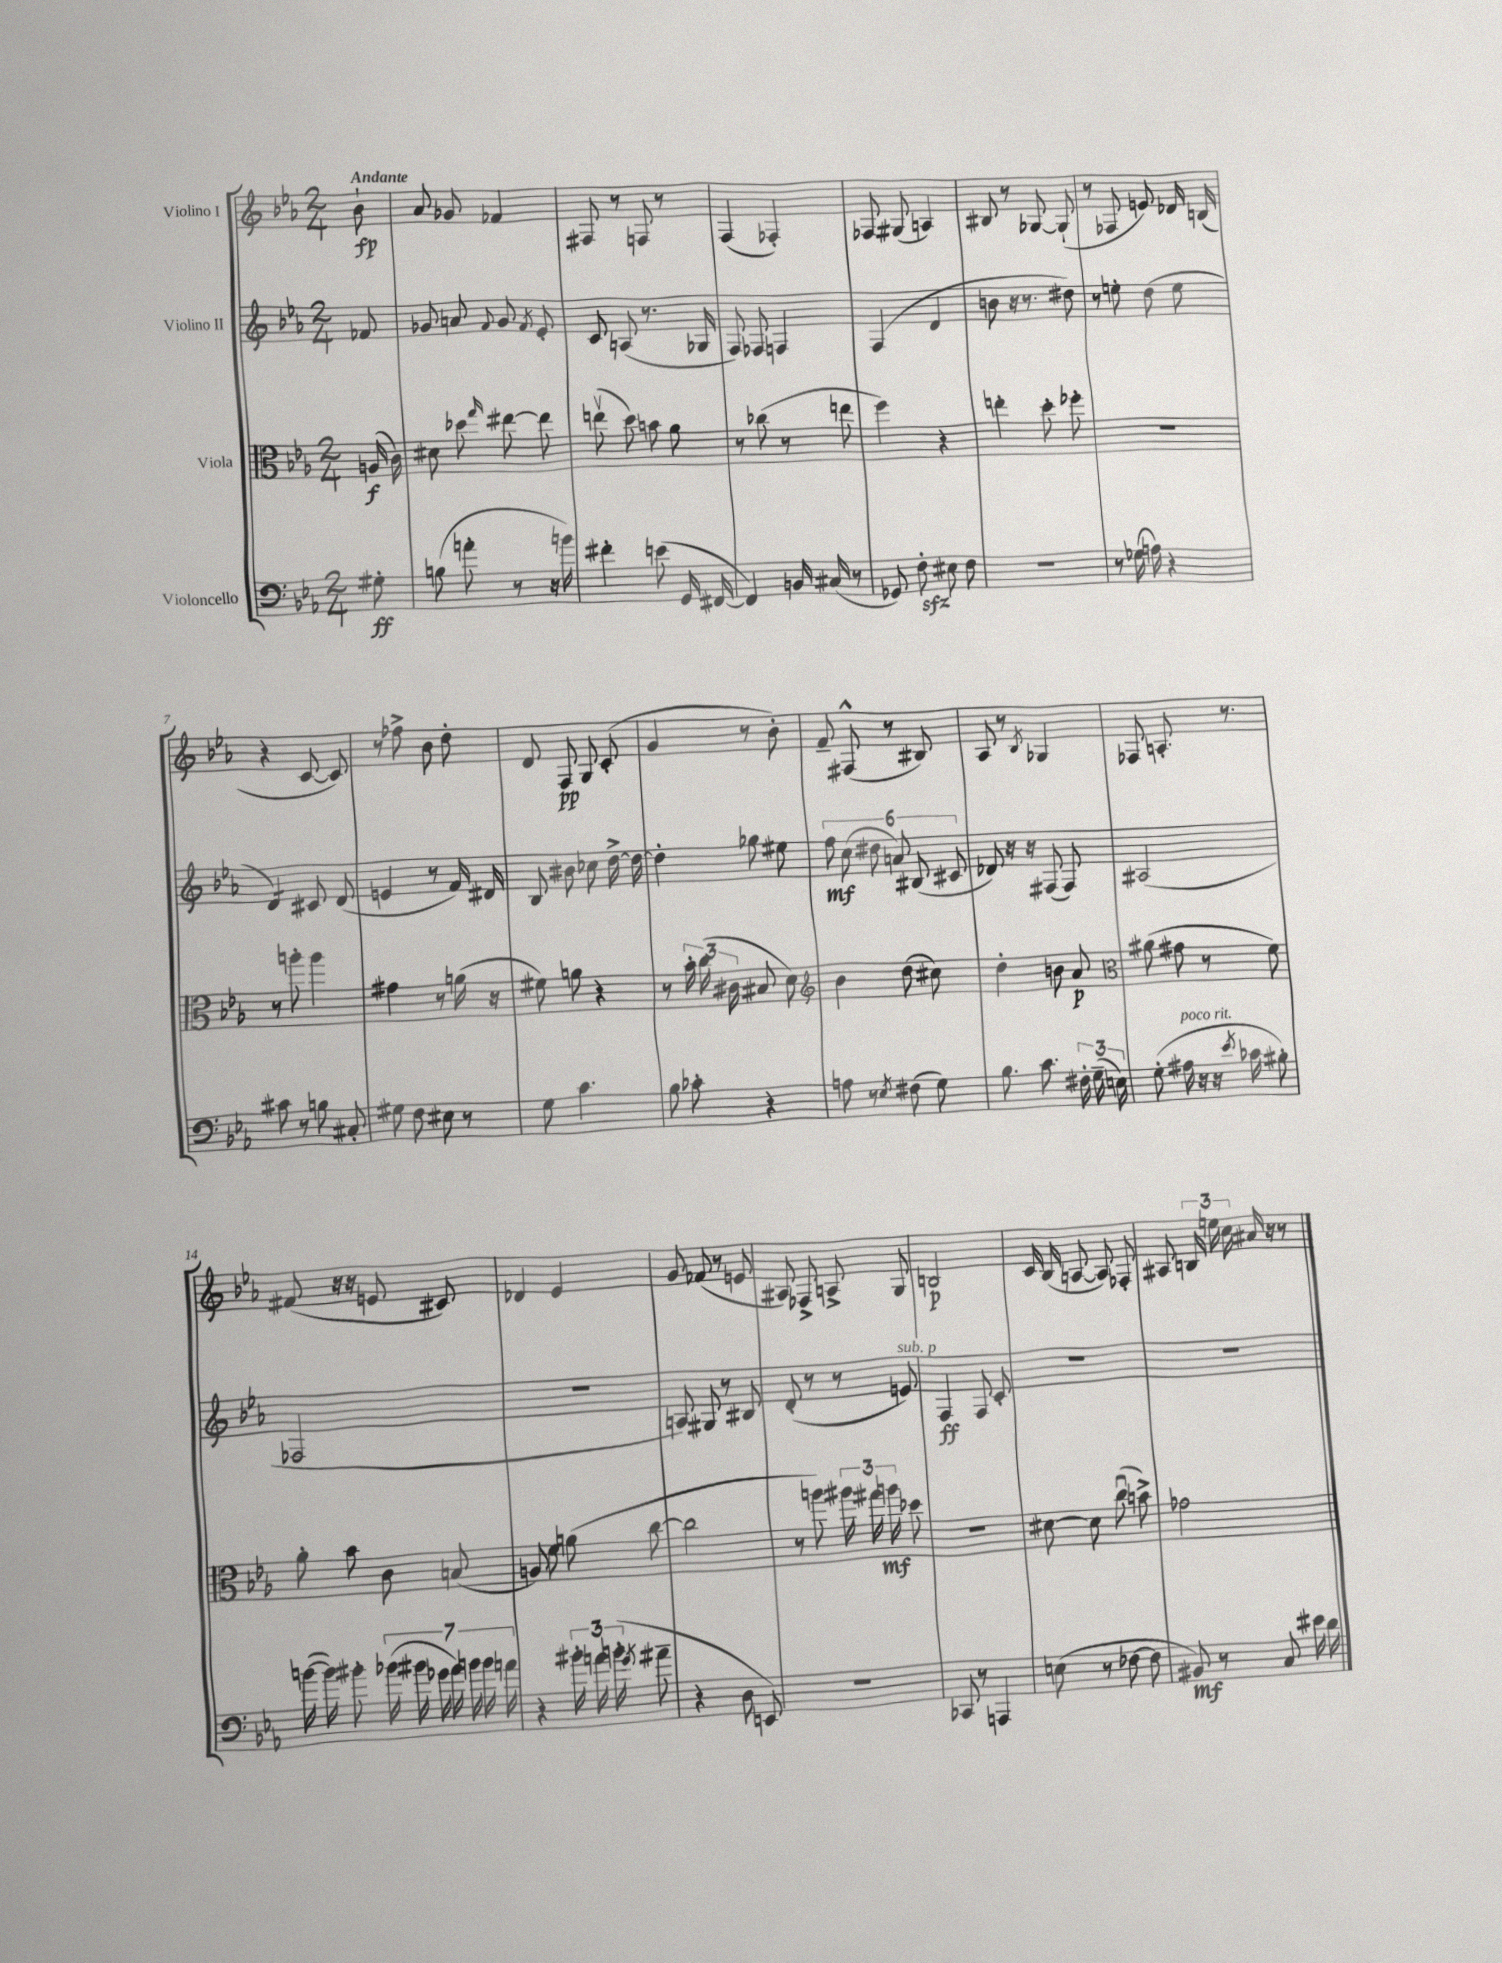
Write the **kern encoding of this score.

**kern	**kern	**kern	**kern
*staff4	*staff3	*staff2	*staff1
*clefF4	*clefC3	*clefG2	*clefG2
*k[b-e-a-]	*k[b-e-a-]	*k[b-e-a-]	*k[b-e-a-]
*M2/4	*M2/4	*M2/4	*M2/4
8G#'\	(16A/	8f-/	8b-`\
.	16c\)	.	.
=	=	=	=
(8B\	8d#\	8g-/	8a-/
8a'\	8dd-\	8a/	8g-/
.	16qqgg/	8qqf/	.
8r	[8ee#\	8g-/	4f-/
.	.	8qf/	.
16r	8ee#\]	8e-'/	.
16b\)	.	.	.
=	=	=	=
4f#'\	(8eev\	8c/	8F#/
.	8dd\)	(8A/	8r
(8e\	8b\	8.r	8F/
16GG/	8a-\	.	8r
[16FF#/	.	16G-/	.
=	=	=	=
4FF#/])	8r	8F/)	(4F/
.	(8cc-\	8F-/	.
16BB/	8r	4F/	4F-'/)
(16C#/	.	.	.
8r	8ee\	.	.
=	=	=	=
8GG-/)	4ff\)	(4F/	8F-/
8F'\	.	.	(8G#/
8E#\	4r	4d/	4A/)
8F\	.	.	.
=	=	=	=
2r	4ee'\	8b\	8B#/
.	.	16r	8r
.	.	8.r	.
.	8dd'\	.	[8G-/
.	8ff-'\	8dd#\)	(8G-`/]
=	=	=	=
8r	2r	8r	8r
(16G-\	.	8ee'\	8F-/
16A\)	.	.	.
4r	.	(8dd\	8e/)
.	.	8ee\	16d-/
.	.	.	(16B/
=	=	=	=
8c#\	8r	4d/)	4r
8r	8aa'\	.	.
8B\	4aa\	8c#/	[8c/
8C#'/	.	(8d/	8c/])
=	=	=	=
8G#\	4g#\	4e/	8r
8F\	.	.	8ff-^\
8E#\	8r	8r	8b-\
8r	(16a\	16f/)	8dd'\
.	16r	16d#/	.
=	=	=	=
8G\	8f#\)	8B-/	8d/
4.c\	8a\	8b#\	8F/
.	4r	8cc-\	8G/
.	.	[16dd^\	(8c'/
.	.	16dd\_	.
=	=	=	=
8B-\	8r	4dd'\]	4g/
8c-'\	24b-'\	.	.
.	(24cc\	.	.
.	24c#\	.	.
4r	8B#/	8gg-\	8r
.	8d\)	8ee#\	8b-'\)
=	=	=	=
*	*clefG2	*	*
8A\	4b-\	12ff\	8f~/
.	.	(12cc\	.
8r	.	.	(8F#^^/
.	.	12dd#\	.
8qE-/	.	.	.
(8F#\	(8dd\	12a/)	8r
.	.	(12B#/	.
8G\)	8cc#\)	.	8B#/)
.	.	12c#/	.
=	=	=	=
8.B-\	4dd'\	8d-/)	8A-/
.	.	16r	8r
8.c\	.	16r	.
.	.	.	8qB-/
.	8b\	(8F#/	4G-/
24F#'\	8a-/	8F#/)	.
(24G~\	.	.	.
24E\)	.	.	.
=	=	=	=
*	*clefC3	*	*
(8G'\	(8a#\	(2A#/	8F-/
16A#\	8g#\	.	8.A'/
16r	.	.	.
16r	8r	.	.
8qe-/	.	.	.
16c-\	.	.	8.r
8B#'\)	8f\)	.	.
=	=	=	=
([16b\	8a-'\	2F-/	(8f#/
16b\])	.	.	.
8b#'\	8b-\	.	16r
.	.	.	16r
(28b-\	8c\	.	8e/
28b#\	.	.	.
28g-\	.	.	.
28a-\)	.	.	.
.	(8B/	.	8c#/)
28b\	.	.	.
28b\	.	.	.
28a\	.	.	.
=	=	=	=
4r	8A/)	2r	4d-/
.	8f\	.	.
24b#'\	(8a\	.	4e-/
24a\	.	.	.
(24b'\	.	.	.
8qg/	.	.	.
8a#~\	[8cc\	.	.
=	=	=	=
4r	2cc\]	8A/)	8g/
.	.	8G#/	(8f-/
8D\	.	8r	8r
8EE/)	.	8B#/	8e/
=	=	=	=
2r	8r	(8d'/	8A#/)
.	8aa\)	8r	8F-^/
.	24aa#\	8r	8A^/
.	24gg#\	.	.
.	24aa\	.	.
.	8dd-\	8e/)	8G/
=	=	=	=
8CC-/	2r	4F/	2B/
8r	.	.	.
4AAA/	.	8F/	.
.	.	8c'/	.
=	=	=	=
(8E\	[8d#\	2r	16c/
.	.	.	(16B-/
8r	8d#\]	.	[8A/
[8F-\	(8ccu\	.	8A/])
8F-\]	8b^\)	.	8F-'/
=	=	=	=
8BB#/)	2g-\	2r	8A#/
8r	.	.	24B/
.	.	.	24ee\
.	.	.	24cc\
8C/	.	.	16a#/
.	.	.	16r
16e#\	.	.	8r
16d\	.	.	.
==	==	==	==
*-	*-	*-	*-
